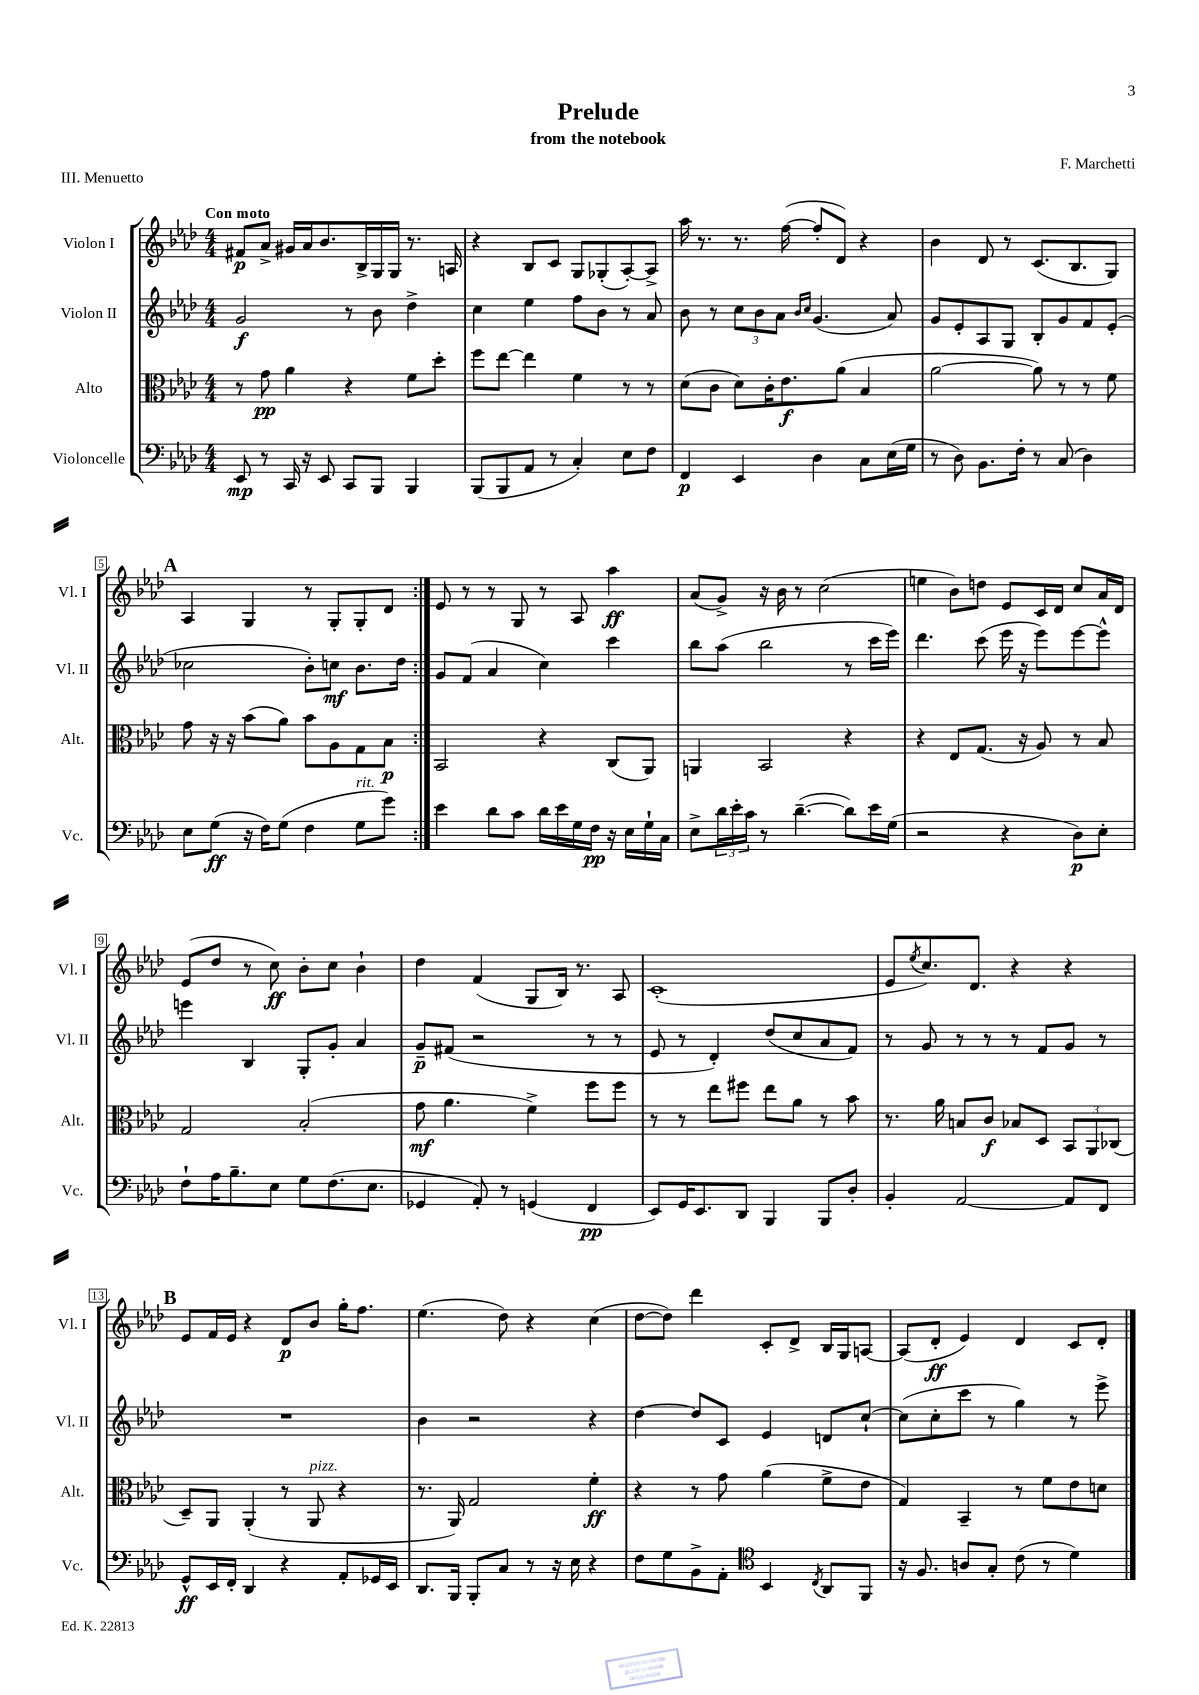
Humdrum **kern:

**kern	**dynam	**kern	**dynam	**kern	**dynam	**kern	**dynam
*part4	*part4	*part3	*part3	*part2	*part2	*part1	*part1
*staff4	*staff4	*staff3	*staff3	*staff2	*staff2	*staff1	*staff1
*I"Violoncelle	*	*I"Alto	*	*I"Violon II	*	*I"Violon I	*
*I'Vc.	*	*I'Alt.	*	*I'Vl. II	*	*I'Vl. I	*
*clefF4	*	*clefC3	*	*clefG2	*	*clefG2	*
*k[b-e-a-d-]	*	*k[b-e-a-d-]	*	*k[b-e-a-d-]	*	*k[b-e-a-d-]	*
*M4/4	*	*M4/4	*	*M4/4	*	*M4/4	*
=1	=1	=1	=1	=1	=1	=1	=1
!	!	!	!	!	!	!LO:TX:a:B:t=Con moto	!
8EE-/	mp	8r	.	2g/	f	8f#X/L	p
8r	.	8g\	pp	.	.	8a-^/J	.
16CC/	.	4a-\	.	.	.	16g#X/LL	.
16r	.	.	.	.	.	16a-/J	.
8EE-/	.	.	.	.	.	8.b-/	.
8CC/L	.	4r	.	8r	.	.	.
.	.	.	.	.	.	16B-^/L	.
8BBB-/J	.	.	.	8b-\	.	16G/	.
.	.	.	.	.	.	16G/JJ	.
4BBB-/	.	8f\L	.	4dd-^\	.	8.r	.
.	.	8dd-'\J	.	.	.	.	.
.	.	.	.	.	.	16An/	.
=2	=2	=2	=2	=2	=2	=2	=2
(8BBB-/L	.	8ff\L	.	4cc\	.	4r	.
8BBB-/	.	[8ee-\J	.	.	.	.	.
8AA-/J	.	4ee-\]	.	4ee-\	.	8B-/L	.
8r	.	.	.	.	.	8c/J	.
4C'/)	.	4f\	.	8ff\L	.	8G/L	.
.	.	.	.	8b-\J	.	(8G-X'/	.
8E-\L	.	8r	.	8r	.	[8A-'/)	.
8F\J	.	8r	.	8a-/	.	8A-^/J]	.
=3	=3	=3	=3	=3	=3	=3	=3
4FF/	p	(8d-\L	.	8b-\	.	16aa-\	.
.	.	.	.	.	.	8.r	.
.	.	8c\J	.	8r	.	.	.
4EE-/	.	8d-\L)	.	12cc\L	.	8.r	.
.	.	.	.	12b-\	.	.	.
.	.	16c'\K	.	.	.	.	.
.	.	.	.	12a-\J	.	.	.
.	.	8.e-\	f	.	.	([16ff\	.
.	.	.	.	16qqb-/LL	.	.	.
.	.	.	.	16qqcc/JJ	.	.	.
4D-\	.	.	.	(4.g/	.	8ff'/L]	.
.	.	(8a-\J	.	.	.	8d-/J)	.
8C\L	.	4B-/	.	.	.	4r	.
(16E-\L	.	.	.	8a-/)	.	.	.
16G\JJ	.	.	.	.	.	.	.
=4	=4	=4	=4	=4	=4	=4	=4
8r	.	[2a-\	.	8g/L	.	4b-\	.
8D-\)	.	.	.	8e-'/	.	.	.
8.BB-\L	.	.	.	8A-/	.	8d-/	.
.	.	.	.	8G/J	.	8r	.
16F'\Jk	.	.	.	.	.	.	.
8r	.	8a-\])	.	8B-'/L	.	(8.c/L	.
(8C/	.	8r	.	8g/	.	.	.
.	.	.	.	.	.	8.B-/	.
4D-\)	.	8r	.	8f/	.	.	.
.	.	8f\	.	(8e-'/J	.	8G/J)	.
!!LO:LB:g=z
!!LO:REH:place=s1:t=A
=5	=5	=5	=5	=5	=5	=5	=5
8E-\L	.	8g\	.	2cc-X\	.	4A-/	.
(8G\J	ff	16r	.	.	.	.	.
.	.	16r	.	.	.	.	.
16r	.	(8b-\L	.	.	.	4G/	.
16F\KL)	.	.	.	.	.	.	.
(8G\J	.	8a-\J)	.	.	.	.	.
4F\	.	8b-\L	.	8b-'\L)	.	8r	.
.	.	8A-\	.	8ccn\J	mf	8G'/L	.
!LO:TX:a:i:t=rit.	!	!	!	!	!	!	!
8G\L	.	8G\	.	8.b-\L	.	8G'/	.
8g\J)	.	8B-\J	p	.	.	8d-/J	.
.	.	.	.	16dd-\Jk	.	.	.
=6:|!	=6:|!	=6:|!	=6:|!	=6:|!	=6:|!	=6:|!	=6:|!
4e-\	.	2BB-/	.	8g/L	.	8e-/	.
.	.	.	.	(8f/J	.	8r	.
8d-\L	.	.	.	4a-/	.	8r	.
8c\J	.	.	.	.	.	8G/	.
16d-\LL	.	4r	.	4cc\)	.	8r	.
16e-\	.	.	.	.	.	.	.
16G\	.	.	.	.	.	8A-/	.
16F\JJ	pp	.	.	.	.	.	.
16r	.	(8C/L	.	4ccc\	.	4aa-\	ff
16E-\LL	.	.	.	.	.	.	.
16G`\	.	8AA-/J)	.	.	.	.	.
16C\JJ	.	.	.	.	.	.	.
=7	=7	=7	=7	=7	=7	=7	=7
8E-^\L	.	4AAn/	.	8bb-\L	.	(8a-/L	.
24d-\L	.	.	.	(8aa-\J	.	8g^/J)	.
24e-'\	.	.	.	.	.	.	.
24c\JJ	.	.	.	.	.	.	.
8r	.	2BB-/	.	2bb-\	.	16r	.
.	.	.	.	.	.	16b-\	.
([4.d-~\	.	.	.	.	.	8r	.
.	.	.	.	.	.	(2cc\	.
8d-\L])	.	4r	.	8r	.	.	.
16e-\L	.	.	.	16ccc\LL	.	.	.
(16G\JJ	.	.	.	16eee-\JJ)	.	.	.
=8	=8	=8	=8	=8	=8	=8	=8
2r	.	4r	.	4.ddd-\	.	4een\	.
.	.	8E-/L	.	.	.	8b-\L)	.
.	.	(8.G/J	.	(8ccc\	.	8ddn\J	.
4r	.	.	.	16eee-\	.	8e-/L	.
.	.	16r	.	16r	.	.	.
.	.	8A-/)	.	8eee-\L)	.	16c/L	.
.	.	.	.	.	.	16d-/JJ	.
8D-\L)	p	8r	.	[8eee-\	.	8cc/L	.
8E-'\J	.	8B-/	.	8eee-^^\J]	.	16a-/L	.
.	.	.	.	.	.	16d-/JJ	.
!!LO:LB:g=z
=9	=9	=9	=9	=9	=9	=9	=9
8F`\L	.	2G/	.	4eeen\	.	(8e-/L	.
16A-\K	.	.	.	.	.	8dd-/J	.
8.B-~\	.	.	.	.	.	.	.
.	.	.	.	4B-/	.	8r	.
8E-\J	.	.	.	.	.	8cc\)	ff
8G\L	.	(2B-'/	.	8G'/L	.	8b-'\L	.
(8.F\	.	.	.	8g'/J	.	8cc\J	.
.	.	.	.	4a-/	.	4b-`\	.
8.E-\J	.	.	.	.	.	.	.
=10	=10	=10	=10	=10	=10	=10	=10
4GG-X/	.	8g\	mf	8g~/L	p	4dd-\	.
.	.	4.a-\	.	(8f#X/J	.	.	.
8AA-'/)	.	.	.	2r	.	(4f/	.
8r	.	.	.	.	.	.	.
(4GGn/	.	4f^\)	.	.	.	8G/L	.
.	.	.	.	.	.	16B-/Jk)	.
.	.	.	.	.	.	8.r	.
4FF/	pp	8ff\L	.	8r	.	.	.
.	.	8ff\J	.	8r	.	8A-/	.
=11	=11	=11	=11	=11	=11	=11	=11
8EE-/L)	.	8r	.	8e-/	.	(1c'	.
16GG/K	.	8r	.	8r	.	.	.
8.EE-/	.	.	.	.	.	.	.
.	.	8ee-\L	.	4d-'/)	.	.	.
8DD-/J	.	8ff#X\J	.	.	.	.	.
4BBB-/	.	8ee-\L	.	(8dd-/L	.	.	.
.	.	8a-\J	.	8cc/	.	.	.
8BBB-/L	.	8r	.	8a-/	.	.	.
8D-'/J	.	8b-\	.	8f/J)	.	.	.
=12	=12	=12	=12	=12	=12	=12	=12
4BB-'/	.	8.r	.	8r	.	8e-/L	.
.	.	.	.	.	.	8qee-/	.
.	.	.	.	8g/	.	8.cc/)	.
.	.	16a-\	.	.	.	.	.
[2AA-/	.	8Bn/L	.	8r	.	.	.
.	.	.	.	.	.	8.d-/J	.
.	.	8c/J	f	8r	.	.	.
.	.	8B-X/L	.	8r	.	4r	.
.	.	8D-/J	.	8f/L	.	.	.
8AA-/L]	.	12BB-/L	.	8g/J	.	4r	.
.	.	12AA-/	.	.	.	.	.
8FF/J	.	.	.	8r	.	.	.
.	.	(12C-X/J	.	.	.	.	.
!!LO:LB:g=z
!!LO:REH:place=s1:t=B
=13	=13	=13	=13	=13	=13	=13	=13
8GG^^/L	ff	8D-~/L)	.	1r	.	8e-/L	.
16EE-/L	.	8AA-/J	.	.	.	16f/L	.
16FF'/JJ	.	.	.	.	.	16e-/JJ	.
4DD-/	.	(4AA-'/	.	.	.	4r	.
4r	.	8r	.	.	.	8d-/L	p
!	!	!LO:TX:a:i:t=pizz.	!	!	!	!	!
.	.	8AA-/	.	.	.	8b-/J	.
8AA-'/L	.	4r	.	.	.	16gg'\KL	.
.	.	.	.	.	.	8.ff\J	.
16GG-X/L	.	.	.	.	.	.	.
16EE-/JJ	.	.	.	.	.	.	.
=14	=14	=14	=14	=14	=14	=14	=14
8.DD-/L	.	8.r	.	4b-\	.	(4.ee-\	.
16BBB-/Jk	.	16AA-/)	.	.	.	.	.
8BBB-'/L	.	2G/	.	2r	.	.	.
8C/J	.	.	.	.	.	8dd-\)	.
8r	.	.	.	.	.	4r	.
16r	.	.	.	.	.	.	.
16E-\	.	.	.	.	.	.	.
4r	.	4f'\	ff	4r	.	(4cc\	.
=15	=15	=15	=15	=15	=15	=15	=15
8F\L	.	4r	.	[4dd-\	.	[8dd-\L	.
8G\	.	.	.	.	.	8dd-\J])	.
8BB-^\	.	8r	.	8dd-/L]	.	4ddd-\	.
8AA-'\J	.	8g\	.	8c/J	.	.	.
*clefC4	*	*	*	*	*	*	*
4BB-/	.	(4a-\	.	4e-/	.	8c'/L	.
.	.	.	.	.	.	8d-^/J	.
8qC/	.	.	.	.	.	.	.
8AA-/L	.	8f^\L	.	8dn/L	.	16B-/LL	.
.	.	.	.	.	.	16G/J	.
8FF/J	.	8e-\J	.	[8cc`/J	.	[8An/J	.
=16	=16	=16	=16	=16	=16	=16	=16
16r	.	4G/)	.	(8cc\L]	.	(8A/L]	.
8.F/	.	.	.	.	.	.	.
.	.	.	.	8cc'\	.	8d-'/J	ff
8An/L	.	4BB-~/	.	8ccc\J	.	4e-/)	.
8G'/J	.	.	.	8r	.	.	.
(8c\	.	8r	.	4gg\)	.	4d-/	.
8r	.	8f\L	.	.	.	.	.
4d-\)	.	8e-\	.	8r	.	8c/L	.
.	.	8dn\J	.	8eee-^\	.	8d-'/J	.
==	==	==	==	==	==	==	==
*-	*-	*-	*-	*-	*-	*-	*-
